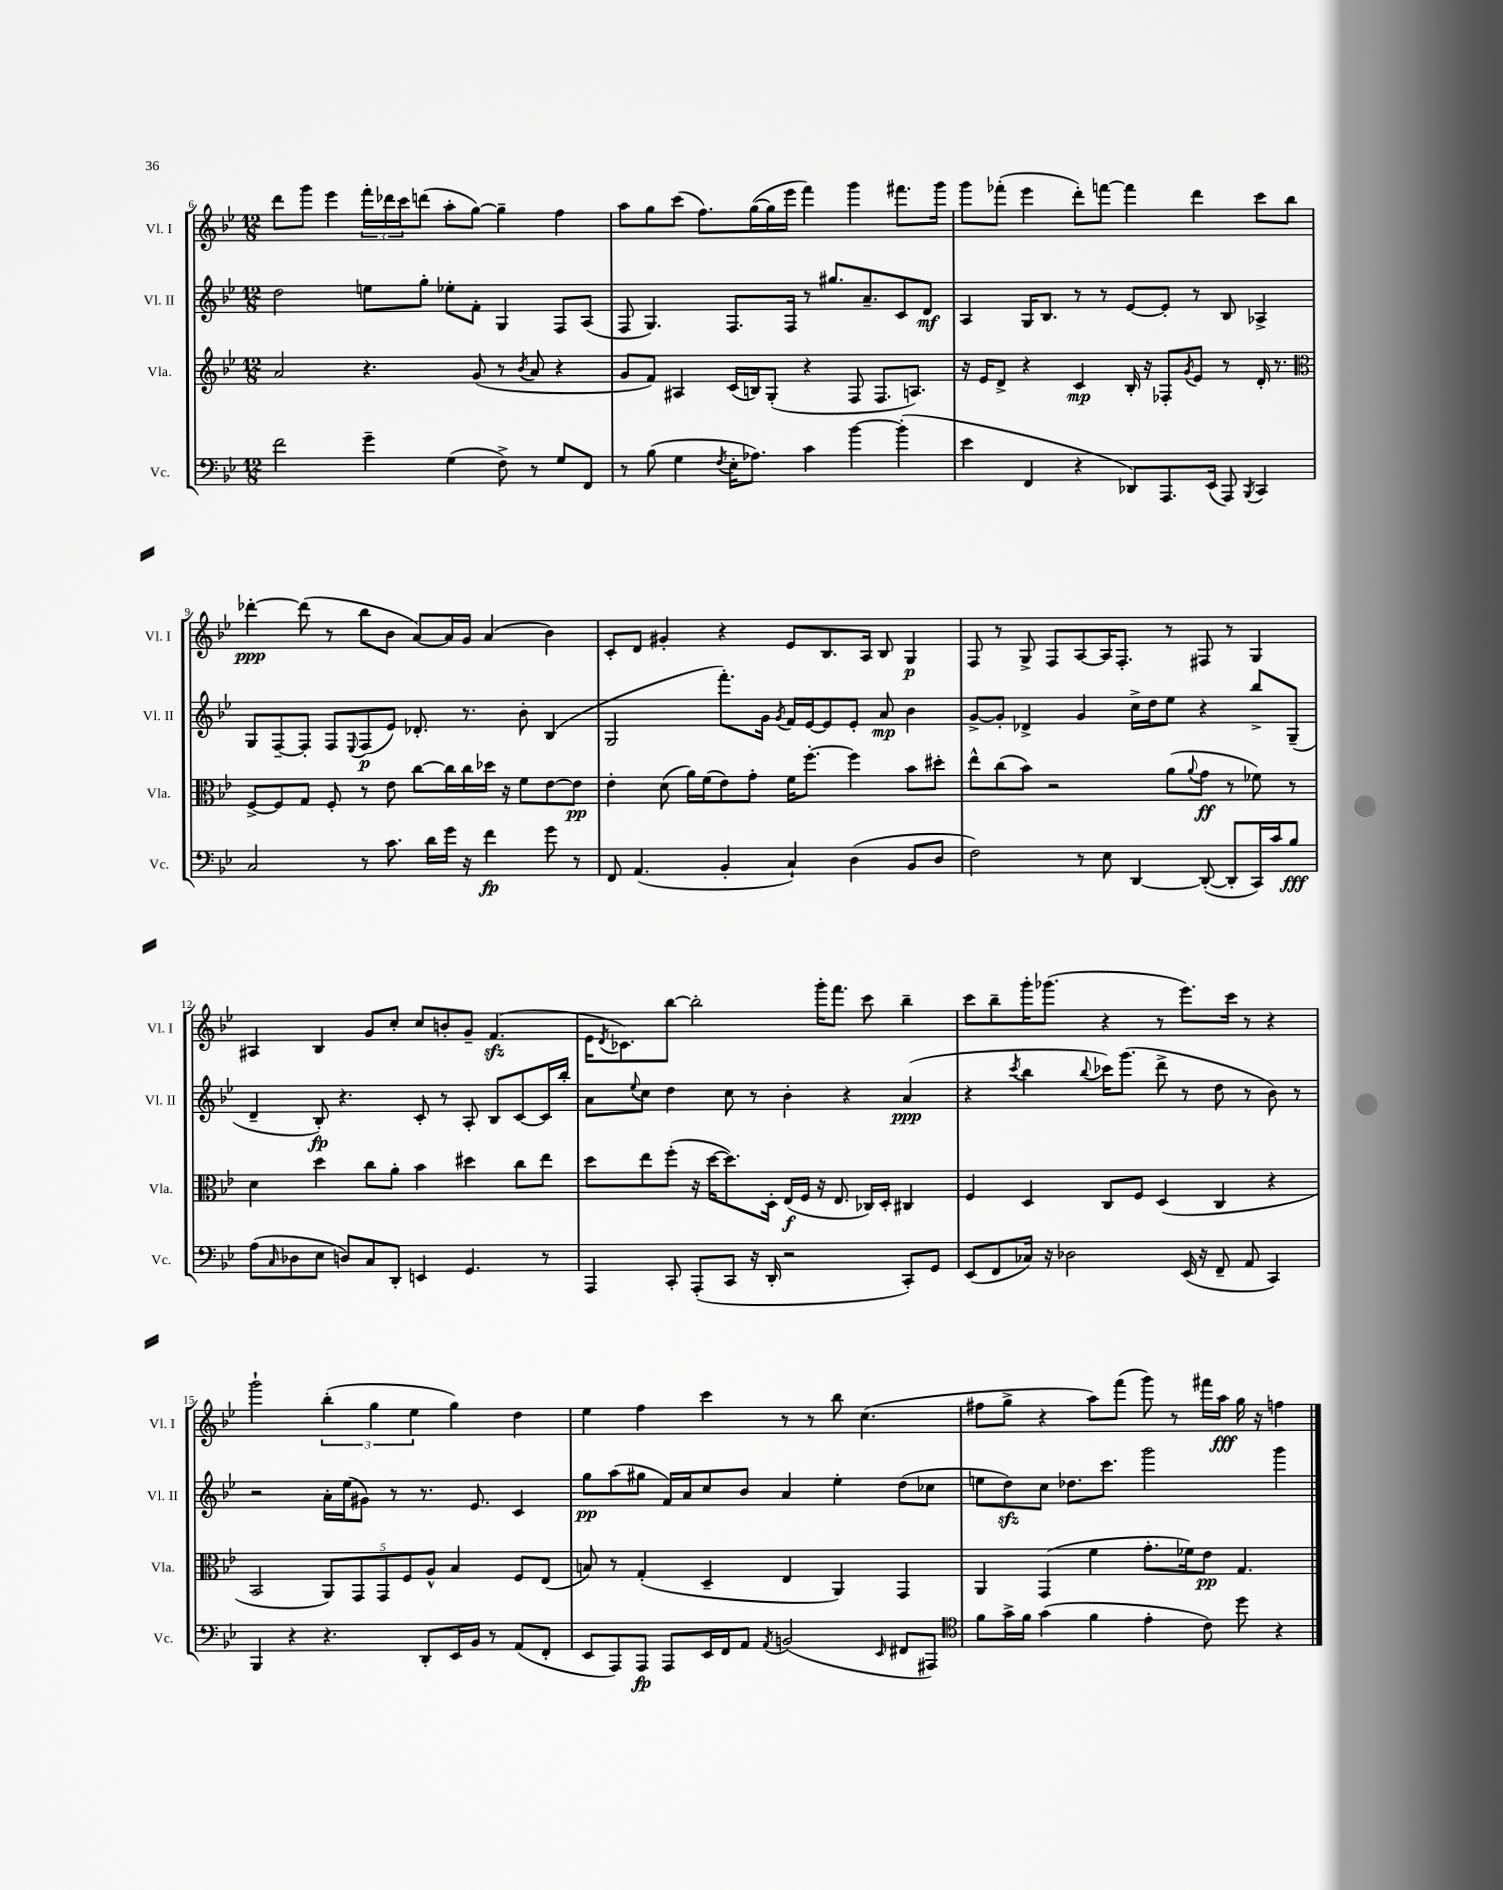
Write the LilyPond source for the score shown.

<<
\new StaffGroup <<
\new Staff = "s0" \with { instrumentName = "Vl. I" shortInstrumentName = "Vl. I" } {
    \clef treble \key bes \major \numericTimeSignature \time 12/8
    d'''8 g'''8 ees'''4 \tuplet 3/2 { f'''16-. des'''16 c'''16 } d'''8( a''8-. g''8~) g''4-- f''4 |
    a''8 g''8 c'''8( f''8.) g''16~( g''16 ees'''16 f'''4) g'''4 fis'''8. g'''16 |
    g'''8 fes'''8-.( ees'''4 d'''8-.) f'''8~ f'''4 d'''4 c'''8 bes''8 |
    des'''4~-.\ppp des'''8( r8 bes''8 bes'8 a'8~) a'16 g'16 a'4( bes'4) |
    c'8-. d'8 gis'4-. r4 ees'8 bes8. a16 bes8 g4\p |
    f8 r8 g8-> f8 a8~ a16 f8.-. r8 fis8 r8 g4 |
    ais4 bes4 g'8 c''8-. c''8 b'8-. g'8-- f'4.\sfz( |
    ees'16 \acciaccatura { d'8 } ces'8.) bes''8~ bes''2-. g'''16-. f'''8. c'''8 bes''4-- |
    c'''8 bes''8-- g'''16-. ges'''8.( r4 r8 ees'''8.) c'''16 r8 r4 |
    g'''2-! \tuplet 3/2 { bes''4-.( g''4 ees''4 } g''4) d''4 |
    ees''4 f''4 c'''4 r8 r8 bes''8 c''4.( |
    fis''8 g''8-> r4 a''8) f'''8( g'''8) r8 fis'''16 a''16\fff g''16 r16 f''4 \bar "|." |
}
\new Staff = "s1" \with { instrumentName = "Vl. II" shortInstrumentName = "Vl. II" } {
    \clef treble \key bes \major \numericTimeSignature \time 12/8
    d''2 e''8 g''8-. ees''8-. f'8-. g4 f8 a8( |
    f8 g4.) f8. f16 r8 gis''8. a'8.-- c'8 d'8\mf |
    a4 g16 bes8. r8 r8 ees'8~ ees'8-. r8 bes8 aes4-> |
    g8 f8~-- f8-. f8 \appoggiatura { ees8 } f8\p( ees'8) des'8.-. r8. bes'8-. bes4( |
    g2 f'''8.-.) g'16 \acciaccatura { g'8 } f'16 ees'16~ ees'8 ees'8-. a'8\mp bes'4 |
    g'8~-> g'8-. des'4-> g'4 c''16-> d''16 ees''8 r4 bes''8-> g8--( |
    d'4-- bes8-.\fp) r4. c'8-. r8 a8-. bes8 c'8~ c'16 bes''16-. |
    a'8 \appoggiatura { ees''8 } c''8 d''4 c''8 r8 bes'4-. r4 a'4\ppp( |
    r4 \acciaccatura { c'''8 } bes''4 \appoggiatura { bes''8 } ces'''16) g'''8.( d'''8-> r8 d''8 r8 bes'8) r8 |
    r2 a'16-. ees''16( gis'8) r8 r8. ees'8. c'4 |
    g''8\pp a''8( gis''8 f'16) a'16 c''8 bes'8 a'4 ees''4-. d''8( ces''8 |
    e''8 d''8\sfz) c''8 des''8. c'''8. g'''2 g'''4 \bar "|." |
}
\new Staff = "s2" \with { instrumentName = "Vla." shortInstrumentName = "Vla." } {
    \clef treble \key bes \major \numericTimeSignature \time 12/8
    a'2 r4. g'8( r8 \acciaccatura { bes'8 } a'8 r4 |
    g'8 f'8) ais4 c'16( b16) g8-.( r4 f8 f8. a8.) |
    r16 ees'16 d'8-> r4 c'4\mp bes16-. r16 fes8-. \acciaccatura { g'8 } ees'8 r8 d'16-. r8. |
    \clef alto f8~-> f8 g8 f8-. r8 ees'8 c''8~ c''16 c''16 des''16 r16 f'8 ees'8~ ees'8\pp |
    ees'4-. d'8( a'16) f'16( ees'8) g'8-. f'16 f''8.~-. f''4 bes'8 dis''8-. |
    ees''8-^ c''8( bes'8) r2 a'8( \appoggiatura { a'8 } g'8\ff r8 fes'8) r8 |
    d'4 d''4 c''8 a'8-. bes'4 dis''4 c''8 ees''8 |
    d''8 ees''8 f''8-.( r16 d''16~ d''8.) d16-. ees16\f( f16 r16 ees8. ces16) d16-. cis4 |
    f4 d4 c8 f8 d4( c4 r4 |
    bes,2 \tuplet 5/4 { a,8) g,8 g,8 f8 a8-^ } bes4 f8 ees8( |
    b8) r8 g4-.( d4-- ees4 a,4) g,4 |
    a,4 g,4( f'4 g'8.-. fes'16) ees'8\pp g4. \bar "|." |
}
\new Staff = "s3" \with { instrumentName = "Vc." shortInstrumentName = "Vc." } {
    \clef bass \key bes \major \numericTimeSignature \time 12/8
    f'2 g'4-- g4( f8->) r8 g8 f,8 |
    r8 bes8( g4 \acciaccatura { f8 } ees16-. aes8.) c'4 bes'4~ bes'4-.( |
    ees'4 f,4 r4 des,8) a,,8. ees,16( a,,8) \acciaccatura { bes,,8 } c,4 |
    c2 r8 c'8. d'16 g'16 r16 f'4\fp g'8 r8 |
    f,8 a,4.( bes,4-. c4-!) d4( bes,8 d8 |
    f2) r8 ees8 d,4~ d,8~-.( d,8-. c,16) c'16 bes8\fff |
    a8( \grace { c16 } des8 ees8 d8) c8 d,8-. e,4 g,4. r8 |
    a,,4 c,8-. a,,8-.( c,8 r16 d,16-. r2 c,8-.) g,8 |
    ees,8( f,8 ces16) r16 des2 ees,16( r16 f,8-- a,8 c,4) |
    bes,,4 r4 r4. d,8-. ees,16 bes,16 r8 a,8( f,8-. |
    ees,8 a,,8) a,,8\fp a,,8 ees,16 f,16 a,8 \acciaccatura { a,8 } b,2( \grace { ees,16 } fis,8 ais,,8) |
    \clef tenor f'8 g'16-> f'16 g'4( f'4 ees'4-. c'8) d''8 r4 \bar "|." |
}
>>
>>
\layout { \context { \Score currentBarNumber = #6 } }
